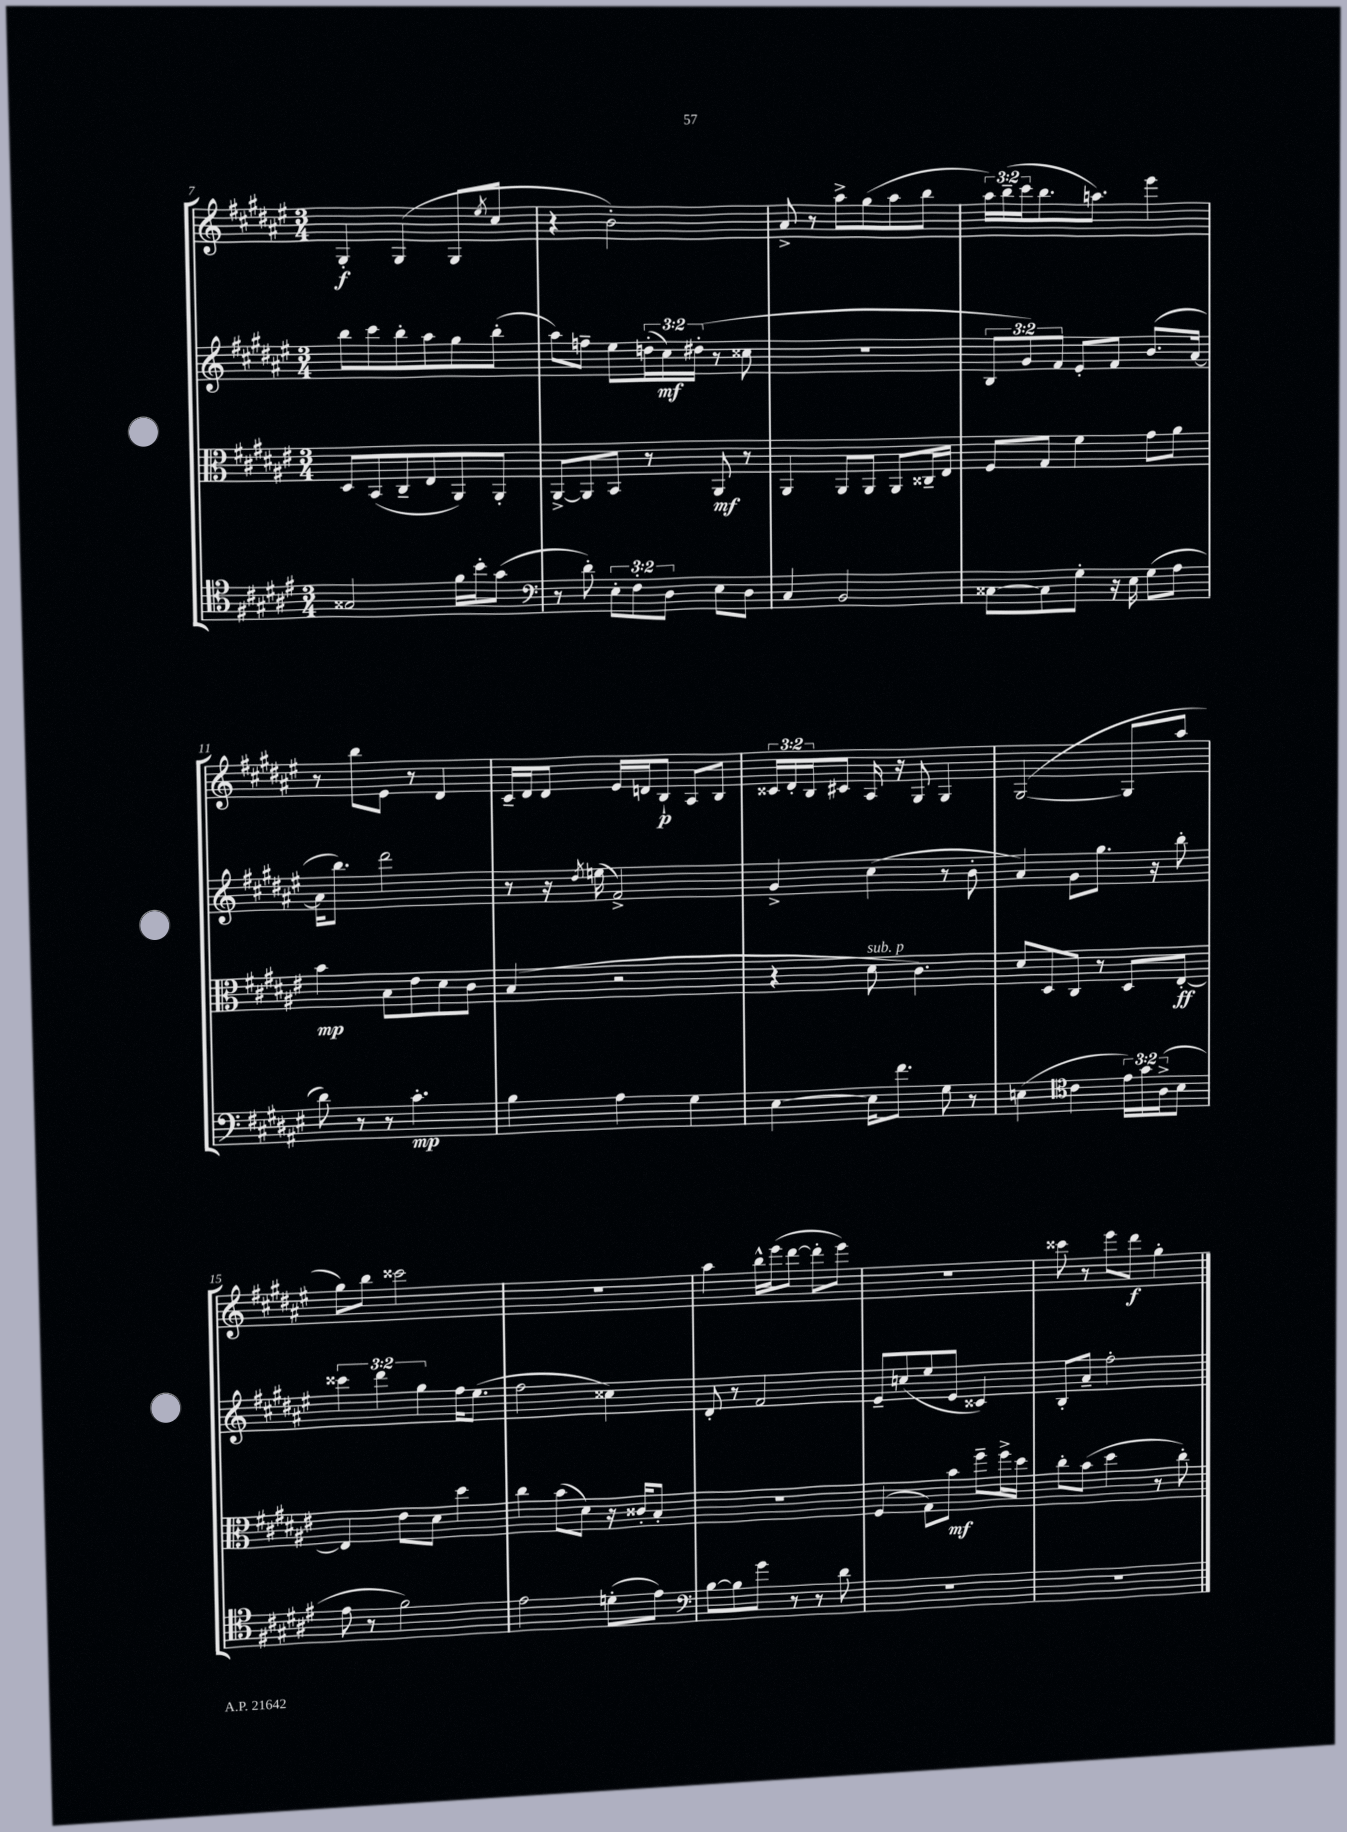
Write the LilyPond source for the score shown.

<<
\new StaffGroup <<
\new Staff = "s0" {
    \clef treble \key fis \major \numericTimeSignature \time 3/4 \override Staff.TupletNumber.text = #tuplet-number::calc-fraction-text
    gis4-.\f gis4( gis8 \acciaccatura { eis''8 } cis''8 |
    r4 b'2-.) |
    ais'8-> r8 ais''8-> gis''8( ais''8 b''8 |
    \tuplet 3/2 { ais''16) b''16--( cis'''16 } b''8. a''8.) eis'''4 |
    r8 b''8 eis'8 r8 dis'4 |
    cis'16-- dis'16 dis'8 eis'16 d'16 b8-!\p ais8 b8 |
    \tuplet 3/2 { cisis'16 dis'16-. b16 } cis'8 ais16 r16 gis8 gis4 |
    gis2~( gis8 ais''8 |
    gis''8) b''8 cisis'''2 |
    R2. |
    ais''4 b''16-^ eis'''16( dis'''8~ dis'''8-. eis'''8) |
    R2. |
    cisis'''8 r8 eis'''8 dis'''8\f gis''4-. \bar "|." |
}
\new Staff = "s1" {
    \clef treble \key fis \major \numericTimeSignature \time 3/4 \override Staff.TupletNumber.text = #tuplet-number::calc-fraction-text
    b''8 cis'''8 b''8-. ais''8 gis''8 b''8-.( |
    ais''8) f''8-- eis''8 \tuplet 3/2 { d''16-.( cis''16\mf) dis''16-.( } r8 cisis''8 |
    R2. |
    \tuplet 3/2 { b8 gis'8) fis'8 } eis'8-. fis'8 b'8.( ais'16~ |
    ais'16 b''8.) dis'''2 |
    r8 r16 \acciaccatura { dis''8 } e''16( fis'2->) |
    gis'4-> cis''4( r8 b'8-. |
    ais'4) gis'8 gis''8. r16 b''8-. |
    \tuplet 3/2 { cisis'''4 dis'''4 gis''4 } fis''16 eis''8.( |
    fis''2 cisis''4) |
    dis'8-. r8 fis'2 |
    eis'8-- c''8( eis''8 eis'8 cisis'4) |
    b8-. ais'8-- fis''2-. \bar "|." |
}
\new Staff = "s2" {
    \clef alto \key fis \major \numericTimeSignature \time 3/4
    dis8 b,8( cis8-- eis8 ais,8) ais,8-. |
    ais,8~-> ais,8 b,8 r8 ais,8\mf r8 |
    ais,4 ais,8 ais,8 ais,8 cisis16-- eis16 |
    fis8 gis8 fis'4 gis'8 ais'8 |
    b'4\mp b8 eis'8 dis'8 cis'8 |
    b4( r2 |
    r4 dis'8^\markup { \italic "sub. p" } cis'4.) |
    dis'8 dis8 cis8 r8 dis8 eis8~-.\ff |
    eis4 eis'8 dis'8 dis''4 |
    cis''4 b'8( dis'8) r16 cisis'16-. b8-. |
    R2. |
    fis4( gis8) b'8\mf fis''8-- fis''16-> dis''16 |
    cis''8-. b'8( dis''4 r8 cis''8-.) \bar "|." |
}
\new Staff = "s3" {
    \clef tenor \key fis \major \numericTimeSignature \time 3/4 \override Staff.TupletNumber.text = #tuplet-number::calc-fraction-text
    gisis2 fis'16 b'16-. gis'8( |
    \clef bass r8 dis'8-.) \tuplet 3/2 { eis8-. fis8-. dis8 } eis8 dis8 |
    cis4 b,2 |
    cisis8~ cisis8 gis8-. r16 eis16 gis8( ais8 |
    dis'8) r8 r8 cis'4.-.\mp |
    b4 ais4 gis4 |
    eis4~ eis16 fis'8. gis8 r8 |
    e4( \clef tenor cis'4 \tuplet 3/2 { eis'16) gis'16 ais16->( } b8 |
    eis'8 r8 fis'2) |
    eis'2 d'8-.( eis'8) |
    \clef bass b8~ b8 gis'8 r8 r8 dis'8 |
    R2. |
    R2. \bar "|." |
}
>>
>>
\layout { \context { \Score currentBarNumber = #7 } }
